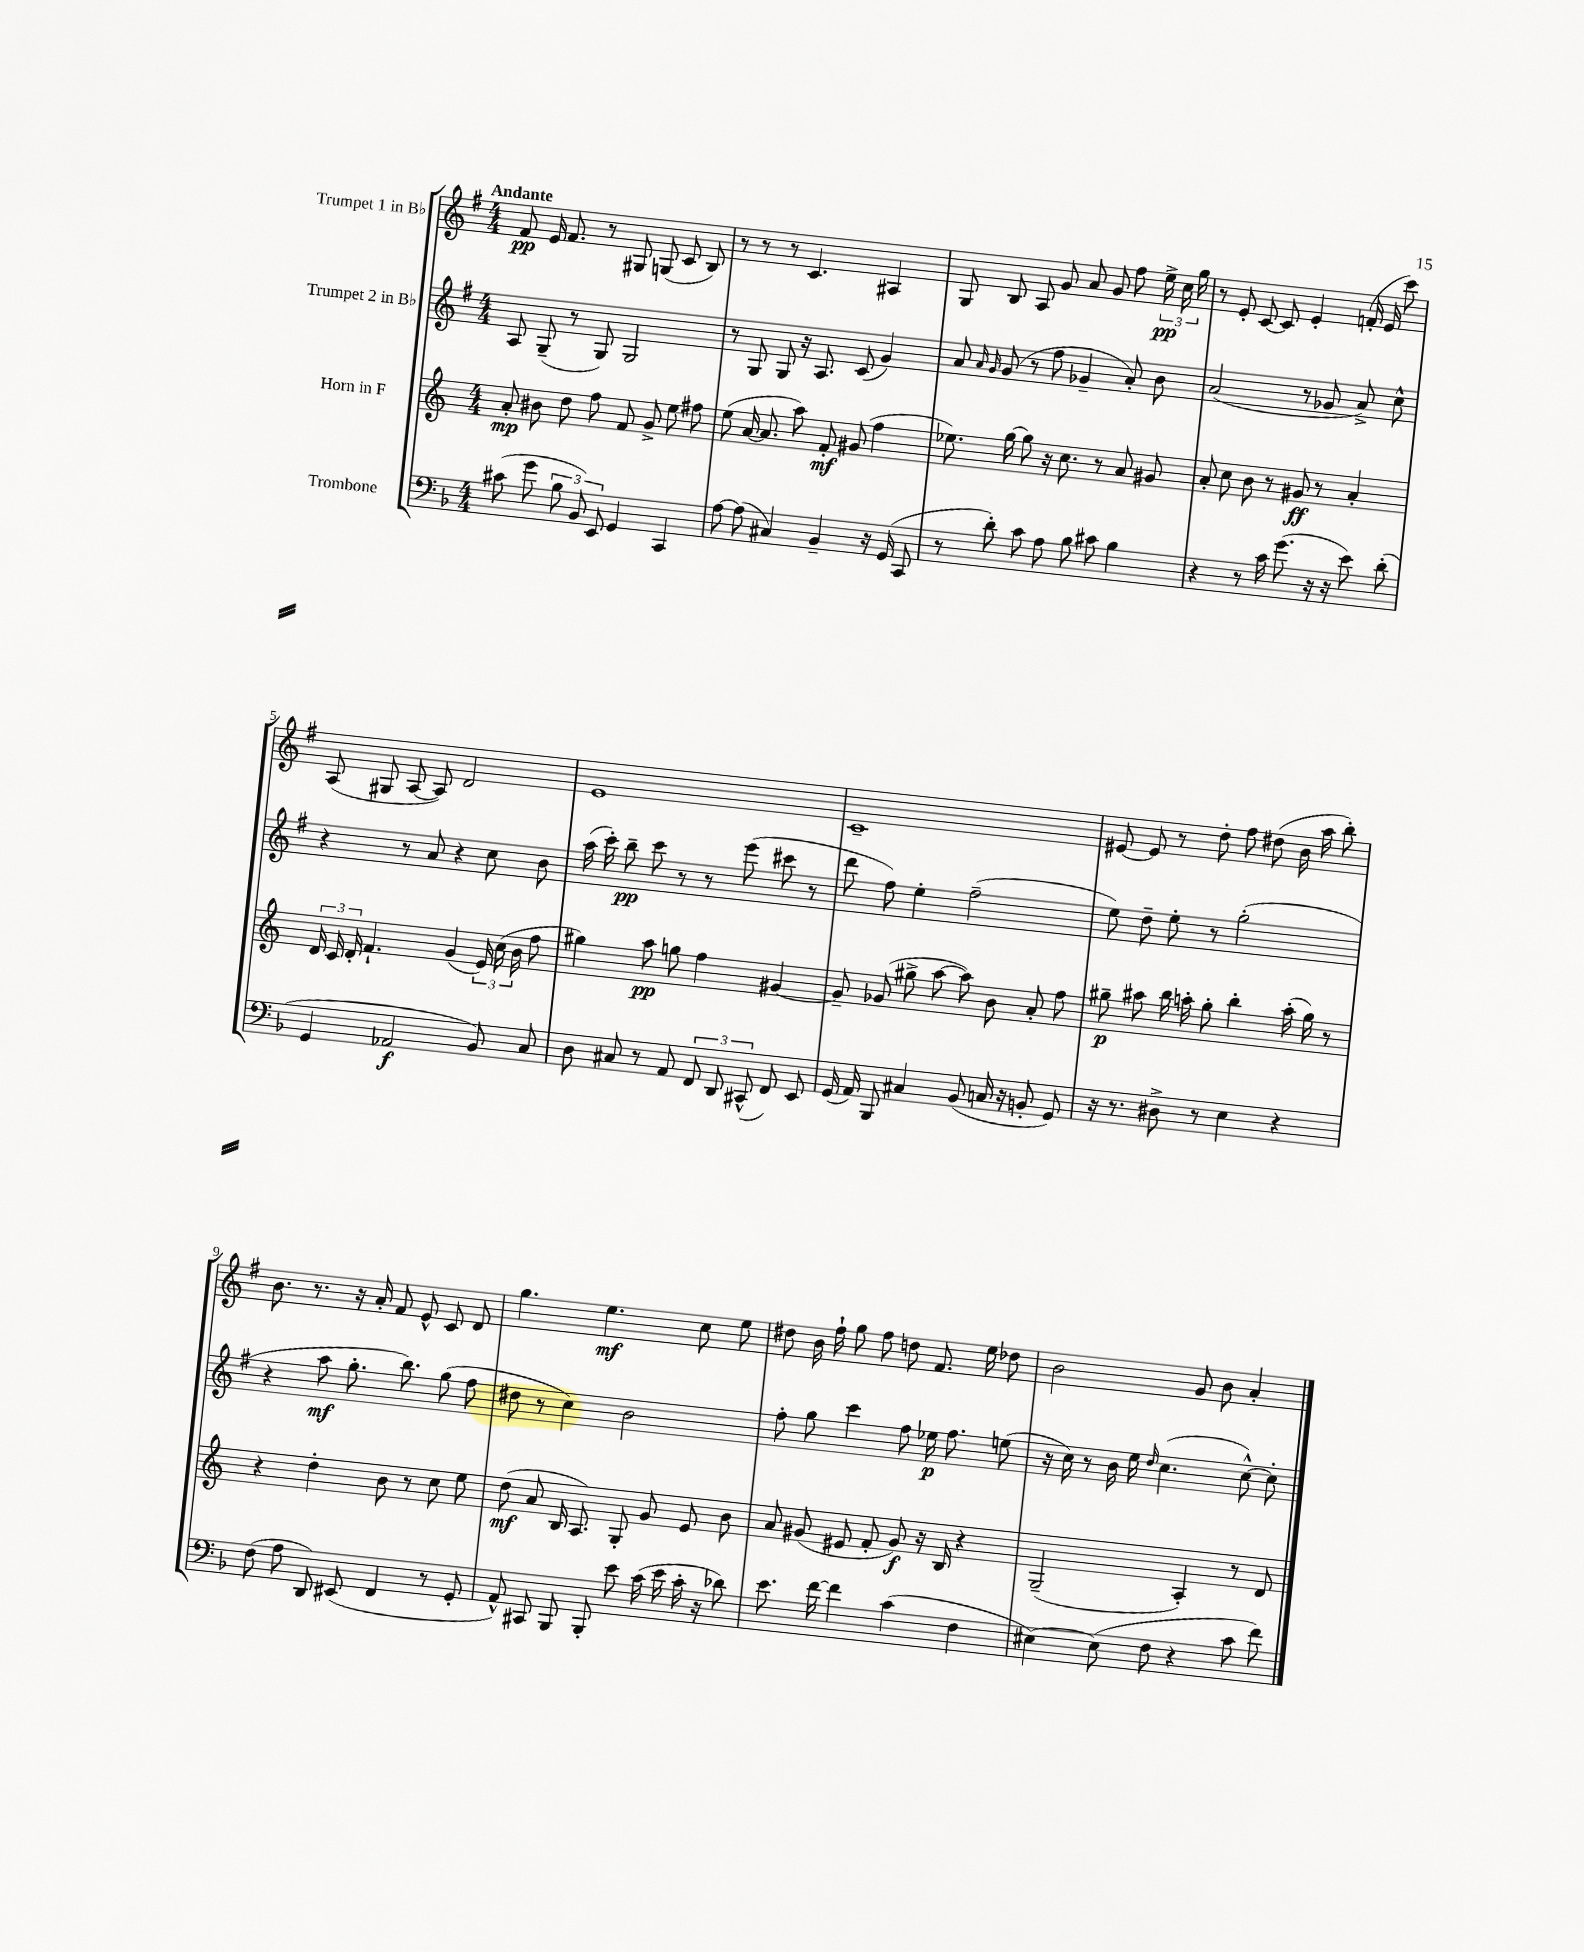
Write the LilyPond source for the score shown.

<<
\new StaffGroup <<
\new Staff = "s0" \with { instrumentName = "Trumpet 1 in Bb" } {
    \clef treble \key g \major \numericTimeSignature \time 4/4 \tempo "Andante"
    \autoBeamOff fis'8\pp e'16 fis'8. r8 gis8 g8( c'8 b8) |
    r8 r8 r8 c'4. ais4 |
    g8 b8 a8 g'8 a'8 g'8 fis''8 \tuplet 3/2 { e''16->\pp c''16 g''16 } |
    r8 e'8-. c'8~ c'8 e'4-. f'16-.( e'16 c'''8) |
    a8( gis8 a8~ a8) d'2 |
    e'1 |
    c'1-- |
    eis'8~ eis'8 r8 d''8-. fis''8 dis''8( b'16 a''16 b''8-.) |
    b'8. r8. r16 a'16-. fis'8 e'8-^ c'8 d'8 |
    g''4. e''4.\mf c''8 e''8 |
    dis''8 b'16 fis''16-! g''8 fis''8 d''8 fis'8. e''16 des''8 |
    b'2 g'8 b'8 a'4-. \bar "|." |
}
\new Staff = "s1" \with { instrumentName = "Trumpet 2 in Bb" } {
    \clef treble \key g \major \numericTimeSignature \time 4/4
    \autoBeamOff a8 g8--( r8 g8) g2 |
    r8 g8 g8 r16 a8. c'8( g'4) |
    a'8 \grace { a'16 g'16 } g'8( r8 fis''8 ges'4-- a'8-.) b'8 |
    a'2( r8 ges'8 a'8->) c''8-^ |
    r4 r8 a'8 r4 c''8 b'8 |
    a''16( c'''16-.) b''8--\pp c'''8 r8 r8 e'''8( cis'''8 r8 |
    d'''8 fis''8) e''4-. fis''2--( |
    e''8) d''8-- e''8-. r8 g''2-.( |
    r4 a''8\mf g''8.-. b''8.) g''8( fis''8 |
    dis''8 r8 c''4) b'2 |
    fis''8-. g''8 c'''4 fis''8 ees''16\p fis''8. e''8( |
    r16 c''16) r8 b'16 e''16 \grace { d''16 } c''4.( c''8~-^) c''8-. \bar "|." |
}
\new Staff = "s2" \with { instrumentName = "Horn in F" } {
    \clef treble \key c \major \numericTimeSignature \time 4/4
    \autoBeamOff a'8-.\mp bis'8 d''8 f''8 f'8 g'8-> e''8 fis''8 |
    e''8( a'16~ a'8. a''8) f'8-.\mf gis'8( f''4 |
    ees''8.) g''16~ g''8 r16 c''8. r8 a'8 gis'8 |
    a'8-. c''8 b'8 r8 gis'8\ff r8 a'4-. |
    \tuplet 3/2 { d'16 c'16 d'16-. } f'4.-! g'4( \tuplet 3/2 { e'16) c''16( b'16 } f''8 |
    gis''4) a''8\pp g''8 f''4 gis'4~ |
    gis'8-- ges'8( gis''8-> a''8~ a''8) b'8 a'8-. f''8 |
    gis''8--\p ais''8 b''16 a''16-. gis''8-. b''4-. a''16-.( gis''16) r8 |
    r4 d''4-. b'8 r8 c''8 e''8 |
    d''8\mf( a'8 b16 a8.) g8-. g'8 e'8 b'8 |
    a'8 gis'8( eis'8 f'8-. gis'8\f) r16 b16 r4 |
    g2--( a4-.) r8 d'8 \bar "|." |
}
\new Staff = "s3" \with { instrumentName = "Trombone" } {
    \clef bass \key f \major \numericTimeSignature \time 4/4
    \autoBeamOff cis'8( g'8 \tuplet 3/2 { bes8 bes,8) e,8 } g,4 c,4 |
    a8~ a8( cis4) bes,4-- r16 g,16( c,8 |
    r8 d'8-.) c'8 a8 bes8 cis'8 bes4 |
    r4 r8 c'16 g'8.( r16 r16 e'8) d'8-.( |
    g,4 aes,2\f bes,8) c8 |
    d8 cis8 r8 a,8 \tuplet 3/2 { f,8 d,8 cis,8-^( } f,8) e,8 |
    g,16( a,16) bes,,8 cis4 bes,8( c16 r16 b,8-. g,8) |
    r16 r8. dis8-> r8 e4 r4 |
    f8( a8 d,8) eis,8( f,4 r8 g,8-. |
    a,8-^) cis,8 bes,,8 bes,,8-. e'8 c'16( e'16 c'16-. r16 des'8) |
    e'8. f'16~ f'4 c'4( f4 |
    eis4~) eis8( f8 r4 c'8 f'8) \bar "|." |
}
>>
>>
